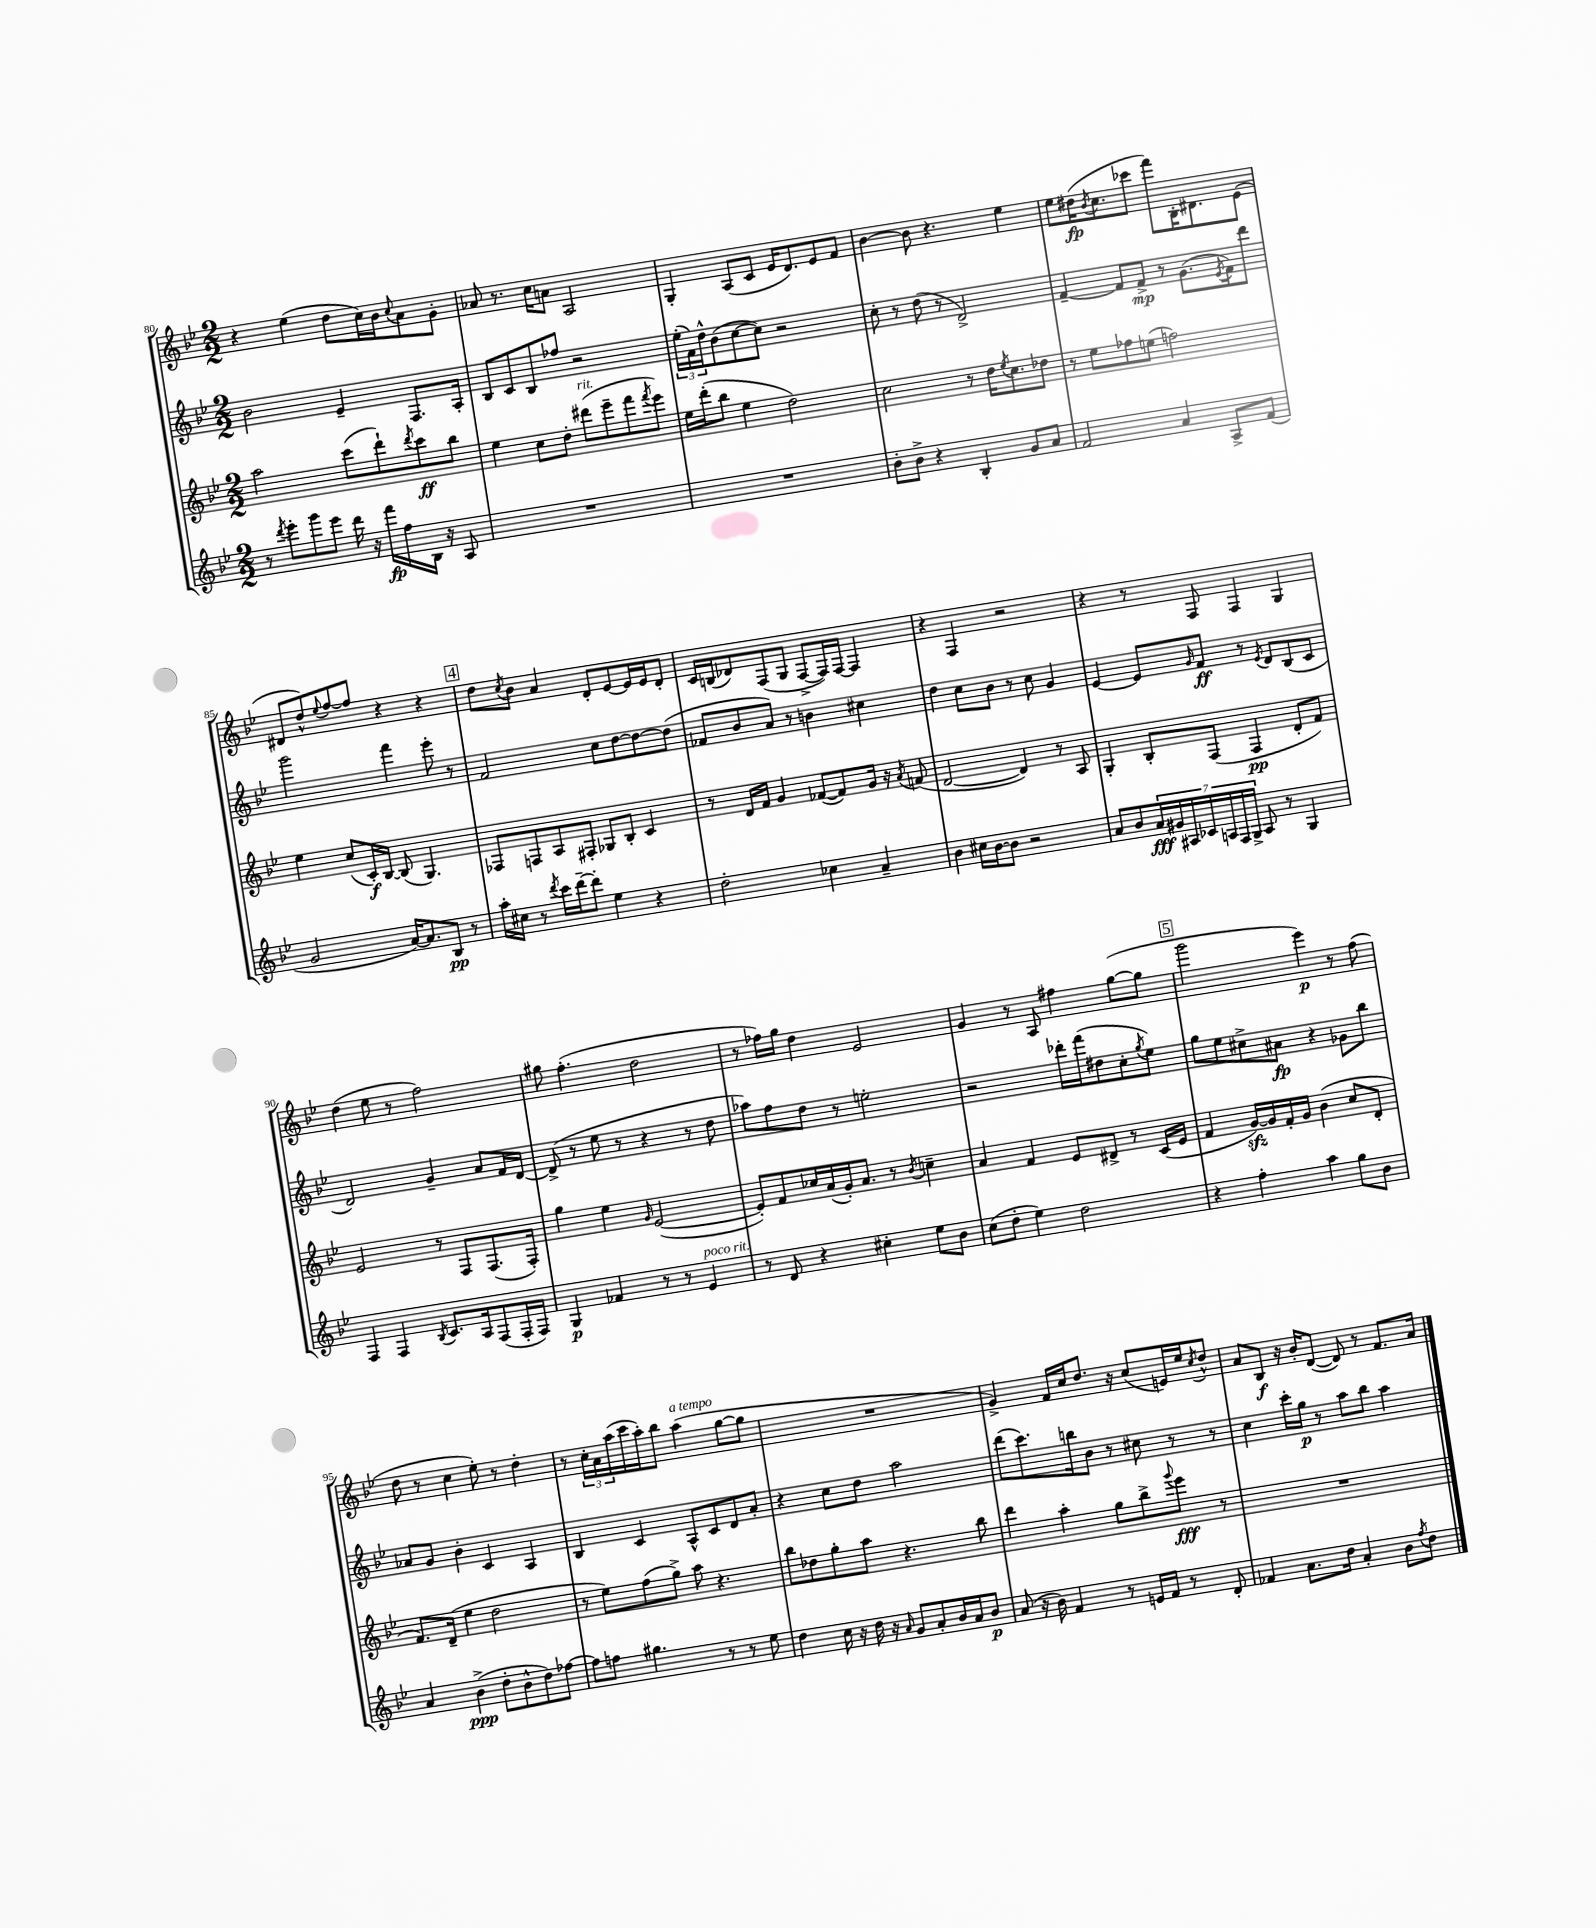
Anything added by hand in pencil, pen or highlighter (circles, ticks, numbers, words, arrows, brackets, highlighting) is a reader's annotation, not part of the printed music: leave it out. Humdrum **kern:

**kern	**kern	**kern	**kern
*staff4	*staff3	*staff2	*staff1
*clefG2	*clefG2	*clefG2	*clefG2
*k[b-e-]	*k[b-e-]	*k[b-e-]	*k[b-e-]
*M2/2	*M2/2	*M2/2	*M2/2
8r	2aa\	2b-\	4r
8qddd/	.	.	.
8eee-'\L	.	.	.
8ggg\	.	.	(4ee-\
8eee-\J	.	.	.
16ddd\	(8ccc\L	4e-~/	8dd\L
16r	.	.	.
16fff\LL	8ddd`\)	.	16cc\L)
16ff\	.	.	16b-\J
.	8qddd/	.	8qqcc/
16B-\JJ	8ccc\	8.F/L	8a\
16r	.	.	.
8A/	8bb-\J	.	8g'\J
.	.	16A'/Jk	.
=	=	=	=
1r	4ee-\	8B-/L	8a-/
.	.	8c/	8.r
.	8cc\L	8B-/	.
.	.	.	16cc\LK
.	8dd'\J	8ff-/J	8a\J
.	(8ddd#\L	2r	2A/
.	8eee-~\	.	.
.	8fff\	.	.
.	8qfff/	.	.
.	8eee-\J)	.	.
=	=	=	=
1r	16ee-\LL	(24ee-'\LL	4G'/
.	.	24f\)	.
.	(16ddd'\J	.	.
.	.	24dd^^\J	.
.	8bb-\J	(8b-\	.
.	4ee-\	[8cc\	(8A/L
.	.	8cc\]J)	8c/J
.	2dd\)	2r	16e-/LK
.	.	.	8.d/)
.	.	.	8e-/
.	.	.	8f/J
=	=	=	=
8b-'\L	2cc\	8cc'\	[4b-\
8b-^\J	.	8r	.
4r	.	(8dd\	8b-\]
.	.	8r	4.r
4B-'/	8r	2d^/)	.
.	16dd\LK	.	.
.	8qee-/	.	.
.	8.cc\	.	.
8g/L	.	.	4ee-\
8a/J	8dd-\J	.	.
=	=	=	=
2f/	8r	[4f~/	8ee-\L
.	8ee-\L	.	(16dd#\K
.	.	.	8qb-/
.	.	.	8.cc\
.	8ff-\	8f/]L	.
.	(8ee\J	8f^/J	8ccc-\J
4a/	2ff\)	8r	8fff\L)
.	.	(8.g\L	16B-'\K
.	.	.	8.d#\
8A^/L	.	.	.
.	.	8qe-/	.
.	.	16f\k)	.
(8f/J	.	8ddd\J	(8e-\J
=	=	=	=
2g/	4ee-\	2ggg\	8d#/L
.	.	.	8dd^^/)
.	.	.	8qqee-/
.	(8cc/L	.	[8ff/
.	16c'/L)	.	8ff/]J
.	[16B-/JJ	.	.
[16a/LK)	(8B-/]	4fff\	4r
8.a/]	.	.	.
.	4.G/)	.	.
8B-/J	.	8eee-'\	4r
8r	.	8r	.
=	=	=	=
16aa'\LL	8F-/L	2f/	8dd\L
16cc#\JJ	.	.	.
.	.	.	8qcc/
8r	8F/	.	8b-\J
8qddd/	.	.	.
16ccc\LL	8A/	.	4a/
[16ddd~\J	.	.	.
8ddd'\]J	8F#'/J	.	.
4ee-\	8G-/L	8cc\L	8d'/L
.	8B-'/J	[8dd\	[8e-/
4r	4c/	8dd\_	16e-/]L
.	.	.	16e-/J
.	.	(8dd\]J	8d'/J
=	=	=	=
2dd'\	8r	8f-/L	16c/LL
.	.	.	(16B/J
.	16d/LL	8b-/	8d-/)
.	16f/JJ	.	.
.	4g/	8a/J)	(8F/
.	.	8r	8G/J
4cc-\	([8f-/L	4b\	[8F^/L
.	8f-/])	.	16F/]L)
.	.	.	[16F/JJ
4a~/	16g/Jk	4cc#\	4F/]
.	16r	.	.
.	8qa/	.	.
.	(8f/	.	.
=	=	=	=
4b-\	[2d/	4dd\	4r
16cc#\LL	.	8cc\L	4F/
[16b-\J	.	.	.
8b-\]J	.	8b-\J	.
2r	4d/])	8r	2r
.	.	8cc\	.
.	8r	4g/	.
.	8A/	.	.
=	=	=	=
8a/L	4G'/	[4e-/	4r
8b-/	.	.	.
28a/L	8B-'/L	8e-/]L	8r
28g#/	.	.	.
28A#/	.	.	.
28c-/	.	.	.
.	.	16qqg/	.
.	(8F/J	8f/J	8F/
28A/	.	.	.
28F/	.	.	.
28G^/JJ	.	.	.
8A/	4F/	8r	4F/
.	.	8qe-/	.
8r	.	8d/L	.
4G/	8d'/L	(8B-/	4G/
.	8f/J)	8c/J	.
=	=	=	=
4F/	2e-/	2d/)	(4dd\
4F/	.	.	8ee-\
.	.	.	8r
8qB-/	.	.	.
8.c/L	8r	4g~/	2ff\)
.	8F/L	.	.
16A/k	.	.	.
(8F/	(8.F/	8a/L	.
16F'/L	.	16f/L	.
16F/JJ)	16F'/Jk)	[16d/JJ	.
=	=	=	=
4G/	4gg\	(8d^/]	8gg#\
.	.	8r	(4.ff'\
4f-/	4ee-\	8ee-\	.
.	.	8r	.
.	16qqg/	.	.
8r	([2e-/	4r	2dd\
8r	.	.	.
4e-/	.	8r	.
.	.	8dd\	.
=	=	=	=
8r	8e-'/]L)	8aa-\L)	8r
8d/	8f/	8ff\	16ff-\LL)
.	.	.	16gg\JJ
4r	16cc-/L	8dd\J	4dd\
.	(16a/	.	.
.	16g'/J)	8r	.
.	8.a/J	.	.
4cc#'\	.	2ee'\	2e-/
.	8r	.	.
.	8qb-/	.	.
8ee-\L	4cc~\	.	.
8b-\J	.	.	.
=	=	=	=
(8cc\L	4a/	2r	4g/
8dd'\J	.	.	.
4ee-\)	4f/	.	8r
.	.	.	8A/
2dd\	8e-/L	16ddd-'\LL	4ff#\
.	.	(16fff\J	.
.	8d#^/J	8dd#\	.
.	8r	8cc'\	([8gg\L
.	.	8qgg/	.
.	(16c/LL	8ee-\J)	8gg\]J
.	16e-/JJ	.	.
=	=	=	=
4r	4f/	8gg\L	2ggg\
.	.	8ee-\	.
4ff'\	[16g/LL)	8cc#^\	.
.	16g/]	.	.
.	16f'/	8a#\J	.
.	16g/JJ	.	.
4aa\	(4b-\	4r	4eee-\)
8gg\L	8cc/L	8g-\L	8r
8b-\J	8d'/J	8bb-\J	(8ff\
=	=	=	=
4a/	8.f/L)	8a-/L	8dd\
.	.	8g/J	8r
.	(16d~/Jk	.	.
(4b-^\	4ee-\	4b-'\	4cc\
8dd'\L	2dd\	4c/	8ee-'\)
8b-^^\	.	.	8r
8dd\)	.	4A/	4dd'\
[8ff-\J	.	.	.
=	=	=	=
8ff-\]L	8r	4B-/	8r
8ff\J	8ee-\L)	.	24cc'\LL
.	.	.	24a\
.	.	.	(24aa\
4.gg#\	(8ff\	4c/	16ccc\
.	.	.	16aa'\J)
.	8gg^\J)	.	8bb-\J
.	8aa\	8A^^/L	(4aa\
8r	4.r	8c/	.
8r	.	8d/	[8gg\L
8ee-\	.	8a'/J	8gg\]J
=	=	=	=
4dd\	8bb-\L	4r	1r
.	8dd-\	.	.
16cc\	8gg'\	8cc\L	.
16r	.	.	.
16dd\	8aa\J	8dd\J	.
16r	.	.	.
16qqa/	.	.	.
8g/L	4.r	2aa\	.
8a'/	.	.	.
16b-/L	.	.	.
16a/J	.	.	.
8b-/J	8bb-\	.	.
=	=	=	=
(8a/	4ddd\	(8ddd\L	4g^/)
16r	.	8.ccc\)	.
16b-\)	.	.	.
4f/	4aa'\	.	16f/LL
.	.	16bb\k	16cc/J
.	.	8b-\J	8.dd/J
8r	8gg\L	8r	.
.	.	.	16r
16e/LL	8bb-^\	8cc#\	(8cc/L
16f/JJ	.	.	.
.	8qqggg/	.	.
8r	8eee-\J	8r	16e/L)
.	.	.	16ee-/J
.	.	.	8qcc/
8d'/	8r	8r	8dd^^/J
=	=	=	=
4f-/	1r	4cc\	8a/L
.	.	.	8B-/J
8.a\L	.	16ccc'\LL	16r
.	.	16gg\JJ	16b-'/LK
.	.	8r	([8d/J
16dd\Jk	.	.	.
4a'/	.	8aa\L	8d/])
.	.	8bb-\J	8r
8b-\L	.	4aa\	8.f/L
8qff/	.	.	.
8dd\J	.	.	.
.	.	.	16a/Jk
==	==	==	==
*-	*-	*-	*-
